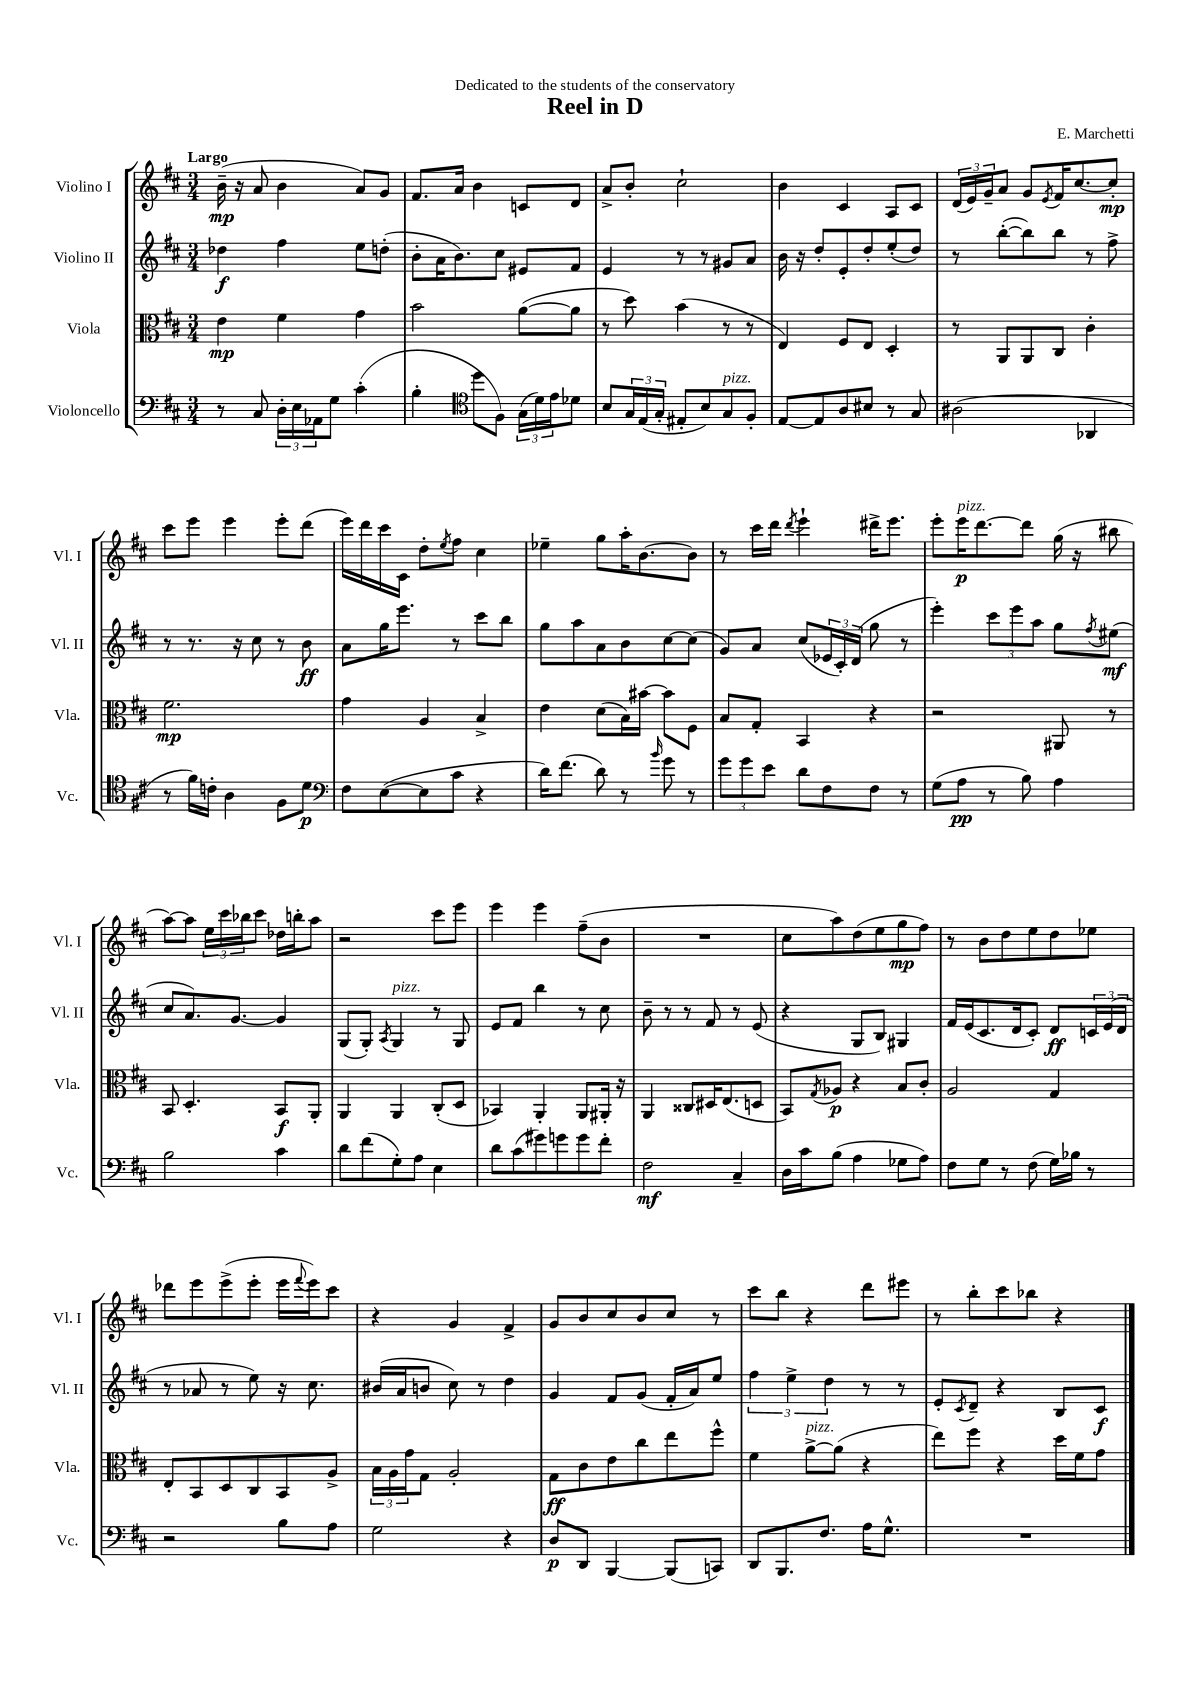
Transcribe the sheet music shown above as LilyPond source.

\header { title = "Reel in D" composer = "E. Marchetti" dedication = "Dedicated to the students of the conservatory" }
<<
\new StaffGroup <<
\new Staff = "s0" \with { instrumentName = "Violino I" shortInstrumentName = "Vl. I" } {
    \clef treble \key d \major \numericTimeSignature \time 3/4 \tempo "Largo"
    b'16--\mp( r16 a'8 b'4 a'8) g'8 |
    fis'8. a'16 b'4 c'8 d'8 |
    a'8-> b'8-. cis''2-! |
    b'4 cis'4 a8 cis'8 |
    \tuplet 3/2 { d'16( e'16) g'16-- } a'8 g'8 \acciaccatura { e'8 } fis'16 cis''8.~ cis''8-.\mp |
    cis'''8 e'''8 e'''4 e'''8-. d'''8( |
    e'''16) d'''16 cis'''16 cis'16 d''8-. \acciaccatura { e''8 } fis''8 cis''4 |
    ees''4-- g''8 a''16-. b'8.~ b'8 |
    r8 cis'''16 d'''16 \acciaccatura { d'''8 } e'''4-! dis'''16-> e'''8. |
    e'''8-. e'''16\p^\markup { \italic "pizz." } d'''8.~ d'''8 g''16( r16 bis''8 |
    a''8~) a''8 \tuplet 3/2 { e''16 cis'''16 bes''16 } cis'''8 des''16 b''16-. a''8 |
    r2 cis'''8 e'''8 |
    e'''4 e'''4 fis''8--( b'8 |
    R2. |
    cis''8 a''8) d''8( e''8 g''8\mp fis''8) |
    r8 b'8 d''8 e''8 d''8 ees''8 |
    des'''8 e'''8 e'''8->( e'''8-. e'''16 \appoggiatura { fis'''8 } e'''16) cis'''8 |
    r4 g'4 fis'4-> |
    g'8 b'8 cis''8 b'8 cis''8 r8 |
    cis'''8 b''8 r4 d'''8 eis'''8 |
    r8 b''8-. cis'''8 bes''8 r4 \bar "|." |
}
\new Staff = "s1" \with { instrumentName = "Violino II" shortInstrumentName = "Vl. II" } {
    \clef treble \key d \major \numericTimeSignature \time 3/4
    des''4\f fis''4 e''8 d''8-.( |
    b'8-. a'16 b'8.) cis''8 eis'8 fis'8 |
    e'4 r8 r8 gis'8 a'8 |
    b'16 r16 d''8-. e'8-. d''8-. e''8-.( d''8) |
    r8 b''8~-.( b''8) b''8 r8 fis''8-> |
    r8 r8. r16 cis''8 r8 b'8\ff |
    a'8 g''16 e'''8. r8 cis'''8 b''8 |
    g''8 a''8 a'8 b'8 cis''8~ cis''8( |
    g'8) a'8 cis''8( \tuplet 3/2 { ees'16 cis'16-.) d'16( } g''8 r8 |
    e'''4-.) \tuplet 3/2 { cis'''8 e'''8 a''8 } g''8 \acciaccatura { fis''8 } eis''8\mf( |
    cis''8 a'8.) g'8.~ g'4 |
    g8( g8-.) \acciaccatura { a8 } g4^\markup { \italic "pizz." } r8 g8 |
    e'8 fis'8 b''4 r8 cis''8 |
    b'8-- r8 r8 fis'8 r8 e'8( |
    r4 g8 b8) gis4 |
    fis'16 e'16( cis'8. d'16 cis'8-.) d'8\ff \tuplet 3/2 { c'16 e'16( d'16 } |
    r8 aes'8 r8 e''8) r16 cis''8. |
    bis'16( a'16 b'8 cis''8) r8 d''4 |
    g'4 fis'8 g'8( fis'16-. a'16) e''8 |
    \tuplet 3/2 { fis''4 e''4-> d''4 } r8 r8 |
    e'8-. \acciaccatura { cis'8 } d'8-- r4 b8 cis'8\f \bar "|." |
}
\new Staff = "s2" \with { instrumentName = "Viola" shortInstrumentName = "Vla." } {
    \clef alto \key d \major \numericTimeSignature \time 3/4
    e'4\mp fis'4 g'4 |
    b'2 a'8~( a'8 |
    r8 d''8) b'4( r8 r8 |
    e4) fis8 e8 d4-. |
    r8 a,8 a,8 cis8 cis'4-. |
    fis'2.\mp |
    g'4 a4 b4-> |
    e'4 d'8( b16) bis'16~ bis'8 fis8 |
    b8 g8-. b,4 r4 |
    r2 ais,8 r8 |
    b,8 d4.-. b,8\f a,8-. |
    a,4 a,4 cis8-.( d8 |
    bes,4) a,4-. a,8 ais,16-. r16 |
    a,4 cisis8 dis16 e8.( d8 |
    b,8) \acciaccatura { g8 } aes8\p r4 b8 cis'8-. |
    a2 g4 |
    e8-. b,8 d8 cis8 b,8 a8-> |
    \tuplet 3/2 { b16 a16 g'16 } g8 a2-. |
    g8\ff cis'8 e'8 cis''8 e''8 fis''8-^ |
    fis'4 a'8~->^\markup { \italic "pizz." } a'8( r4 |
    e''8) fis''8 r4 d''16 fis'16 g'8 \bar "|." |
}
\new Staff = "s3" \with { instrumentName = "Violoncello" shortInstrumentName = "Vc." } {
    \clef bass \key d \major \numericTimeSignature \time 3/4
    r8 cis8 \tuplet 3/2 { d16-. e16 aes,16 } g8 cis'4-.( |
    b4-. \clef tenor d''8 fis8) \tuplet 3/2 { g16( d'16) e'16 } des'8 |
    b8 \tuplet 3/2 { g16 e16( g16-. } eis8-. b8) g8^\markup { \italic "pizz." } fis8-. |
    e8~ e8 a8 bis8 r8 g8 |
    ais2( aes,4 |
    r8 fis'16) c'16-. a4 fis8 d'8\p |
    \clef bass fis8 e8~( e8 cis'8 r4 |
    d'16) fis'8.( d'8) r8 \grace { b'16 } g'8 r8 |
    \tuplet 3/2 { g'8 g'8 e'8 } d'8 fis8 fis8 r8 |
    g8( a8\pp r8 b8) a4 |
    b2 cis'4 |
    d'8 fis'8( g8-.) a8 e4 |
    d'8 cis'8( gis'8) g'8 g'8 fis'8-. |
    fis2\mf cis4-- |
    d16 cis'16 b8( a4 ges8 a8) |
    fis8 g8 r8 fis8( g16) bes16 r8 |
    r2 b8 a8 |
    g2 r4 |
    d8\p d,8 b,,4~ b,,8( c,8) |
    d,8 b,,8. fis8. a16 g8.-^ |
    R2. \bar "|." |
}
>>
>>
\layout { \context { \Score \remove "Bar_number_engraver" } }
